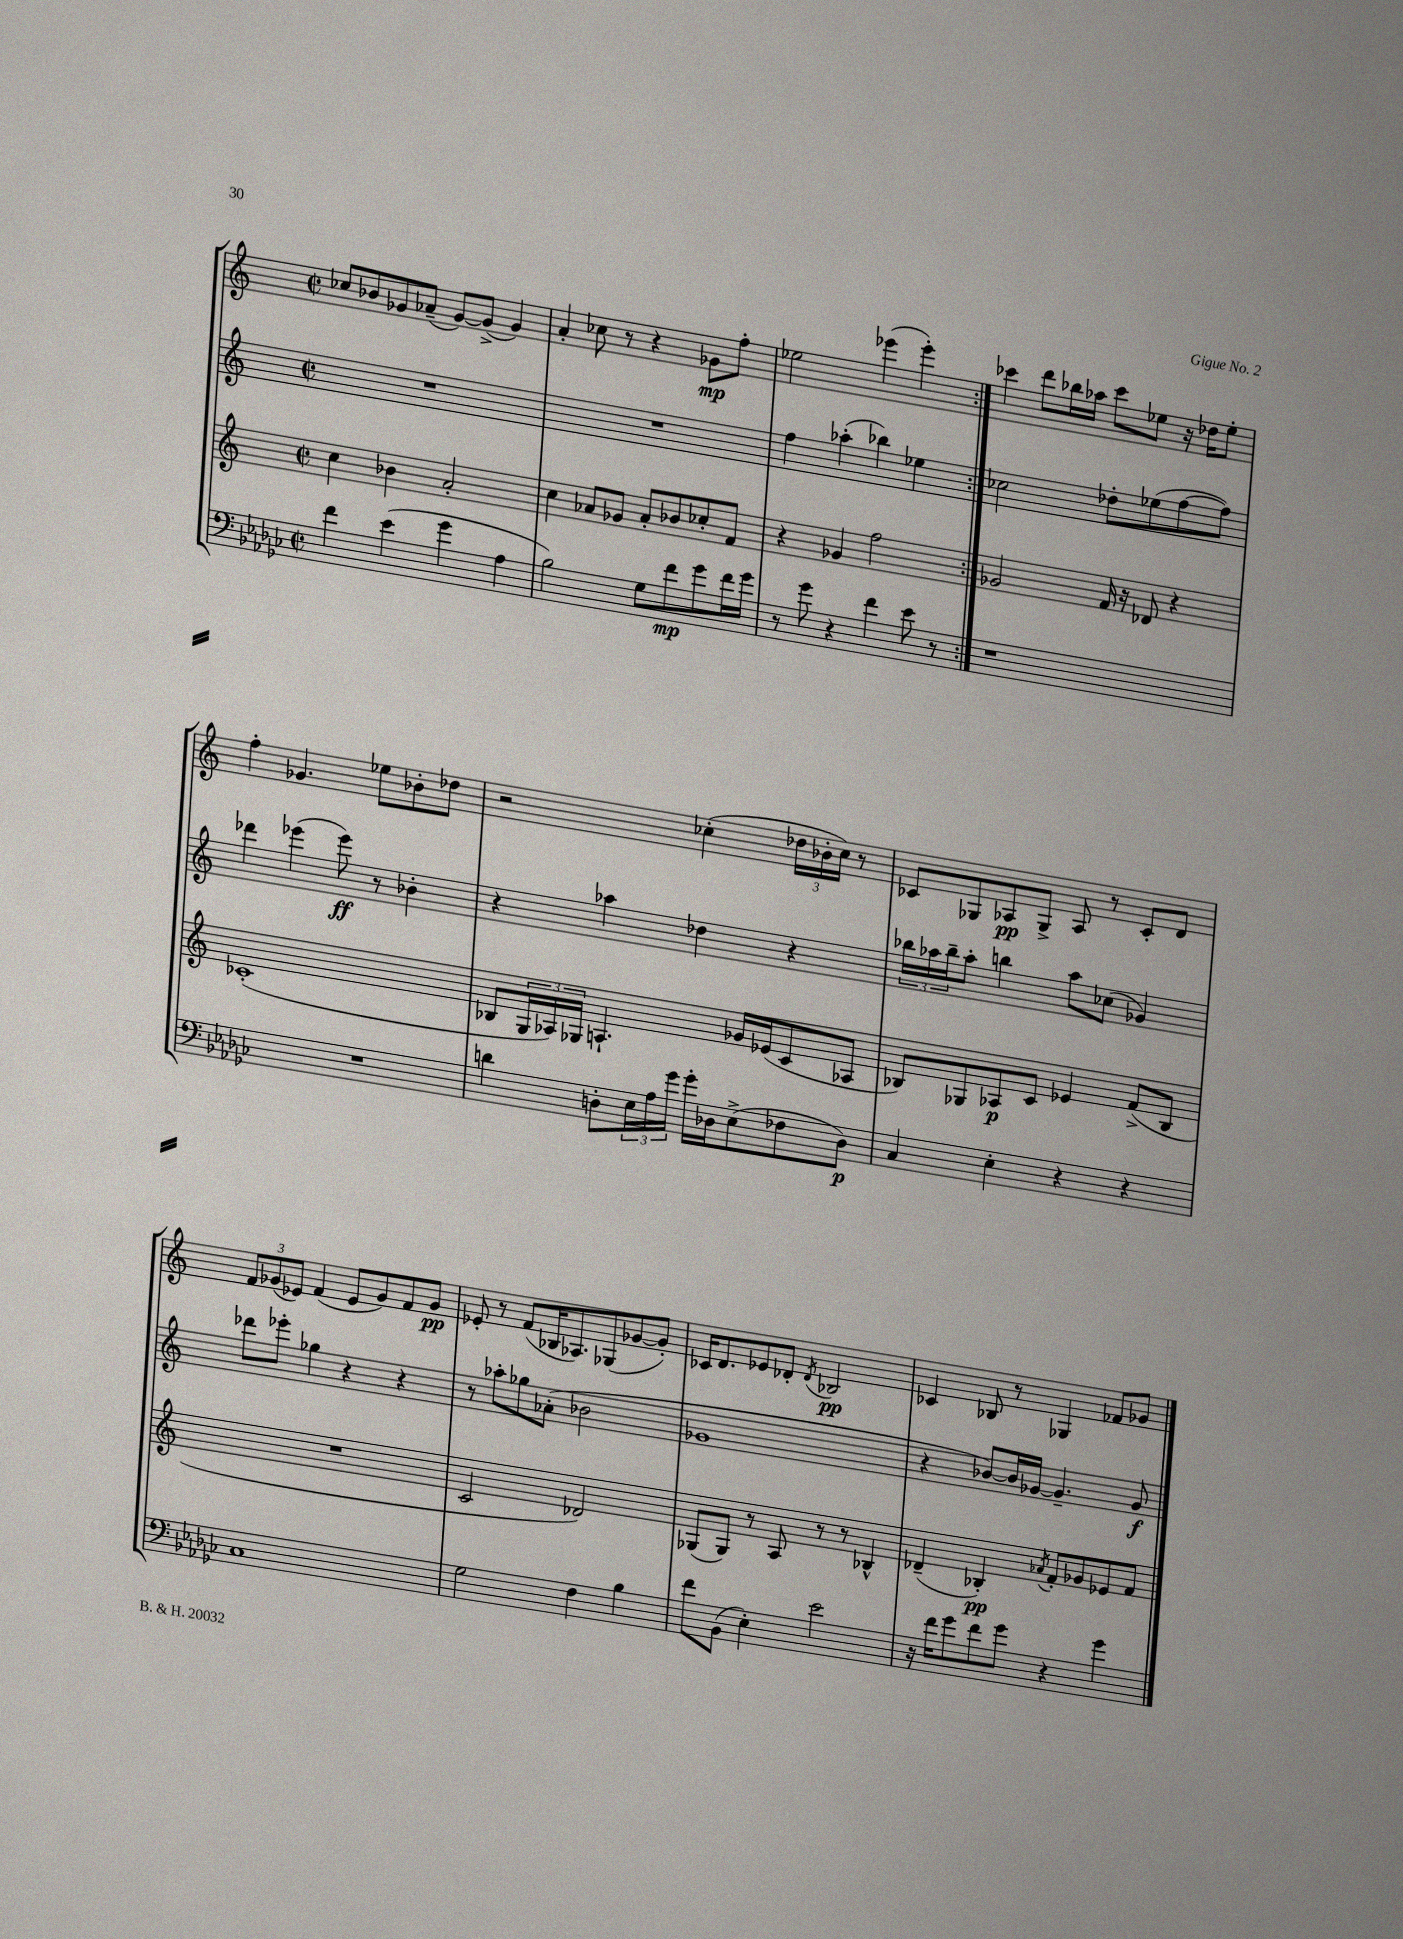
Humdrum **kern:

**kern	**kern	**kern	**kern
*staff4	*staff3	*staff2	*staff1
*clefF4	*clefG2	*clefG2	*clefG2
*k[b-e-a-d-g-c-]	*k[]	*k[]	*k[]
*M2/2	*M2/2	*M2/2	*M2/2
*met(c|)	*met(c|)	*met(c|)	*met(c|)
4f	4cc	1r	8cc-
.	.	.	8b-
(4e-	4b-	.	8g-
.	.	.	(8a-~
4g-	2a'	.	[8g-)
.	.	.	(8g-^]
4A-	.	.	4g-)
=	=	=	=
2B-)	4cc	1r	4a'
.	8a-	.	8cc-
.	8g-	.	8r
8G-	8a-'	.	4r
8f	8b-	.	.
8g-	8cc-'	.	8g-
16f	8f	.	8ff'
16g-	.	.	.
=	=	=	=
8r	4r	4ff	2ee-
8g-	.	.	.
4r	4g-	(4aa-'	.
4f	2ff	4bb-)	(4eee-
8e-	.	4ee-	4eee-')
8r	.	.	.
=:|!	=:|!	=:|!	=:|!
1r	2g-	2cc-	4ccc-
.	.	.	8ddd
.	.	.	16bb-
.	.	.	16aa-
.	16f	8dd-'	8ccc-
.	16r	.	.
.	8d-	(8ee-	8ee-
.	4r	[8ff	16r
.	.	.	16dd-
.	.	8ff])	8ee-'
=	=	=	=
1r	(1c-'	4ddd-	4ff'
.	.	(4eee-	4.g-
.	.	8eee-)	.
.	.	8r	8ee-
.	.	4b-'	8b-'
.	.	.	8dd-
=	=	=	=
4d	8B-	4r	2r
.	24G	.	.
.	24A-)	.	.
.	24G-	.	.
8D'	4.A`	4aa-	.
24E-	.	.	.
24A-	.	.	.
24g-	.	.	.
16g-'	.	4dd-	(4cc-'
16D-	.	.	.
(8E-^	16g-	.	.
.	(16e-	.	.
8F-	8c	4r	24dd-
.	.	.	24b-'
.	.	.	24cc-)
8D-)	8A-	.	8r
=	=	=	=
4C-	8B-)	24bb-	8c-
.	.	24aa-	.
.	.	24bb-~	.
.	8G-	8aa-'	8G-
4E-'	8A-	4bb	8A-
.	8c	.	8G-^
4r	4e-	8aa-	8A-
.	.	(8cc-	8r
4r	(8f^	4g-)	8c-'
.	8B-	.	8d
=	=	=	=
1C-	1r	8ddd-	12f
.	.	.	(12g-
.	.	8eee-'	.
.	.	.	12e-)
.	.	4gg-	(4f
.	.	4r	8e-
.	.	.	8g-)
.	.	4r	8f
.	.	.	8g-
=	=	=	=
2G-	2c	8r	8e-'
.	.	8aa-'	8r
.	.	8gg-	(8f
.	.	(8a-'	16B-
.	.	.	8.A-)
4F	2d-)	2b-	.
.	.	.	(8G-
4B-	.	.	[8g-
.	.	.	8g-'])
=	=	=	=
8f	(8G-	1g-	16c-
.	.	.	8.d
(8BB-	8G-)	.	.
4E-')	8r	.	8e-
.	8A	.	8d-'
.	.	.	8qd-
2e-	8r	.	2B-
.	8r	.	.
.	4B-^^	.	.
=	=	=	=
16r	(4d-~	4r	4c-
16f	.	.	.
8g-	.	.	.
8f	4B-')	[8b-)	8B-
8g-	.	16b-]	8r
.	.	[16g-	.
.	8qa-	.	.
4r	8f'	4.g-~]	4G-
.	8g-	.	.
4g-	8e-	.	8f-
.	8f	8g-	8g-
==	==	==	==
*-	*-	*-	*-
